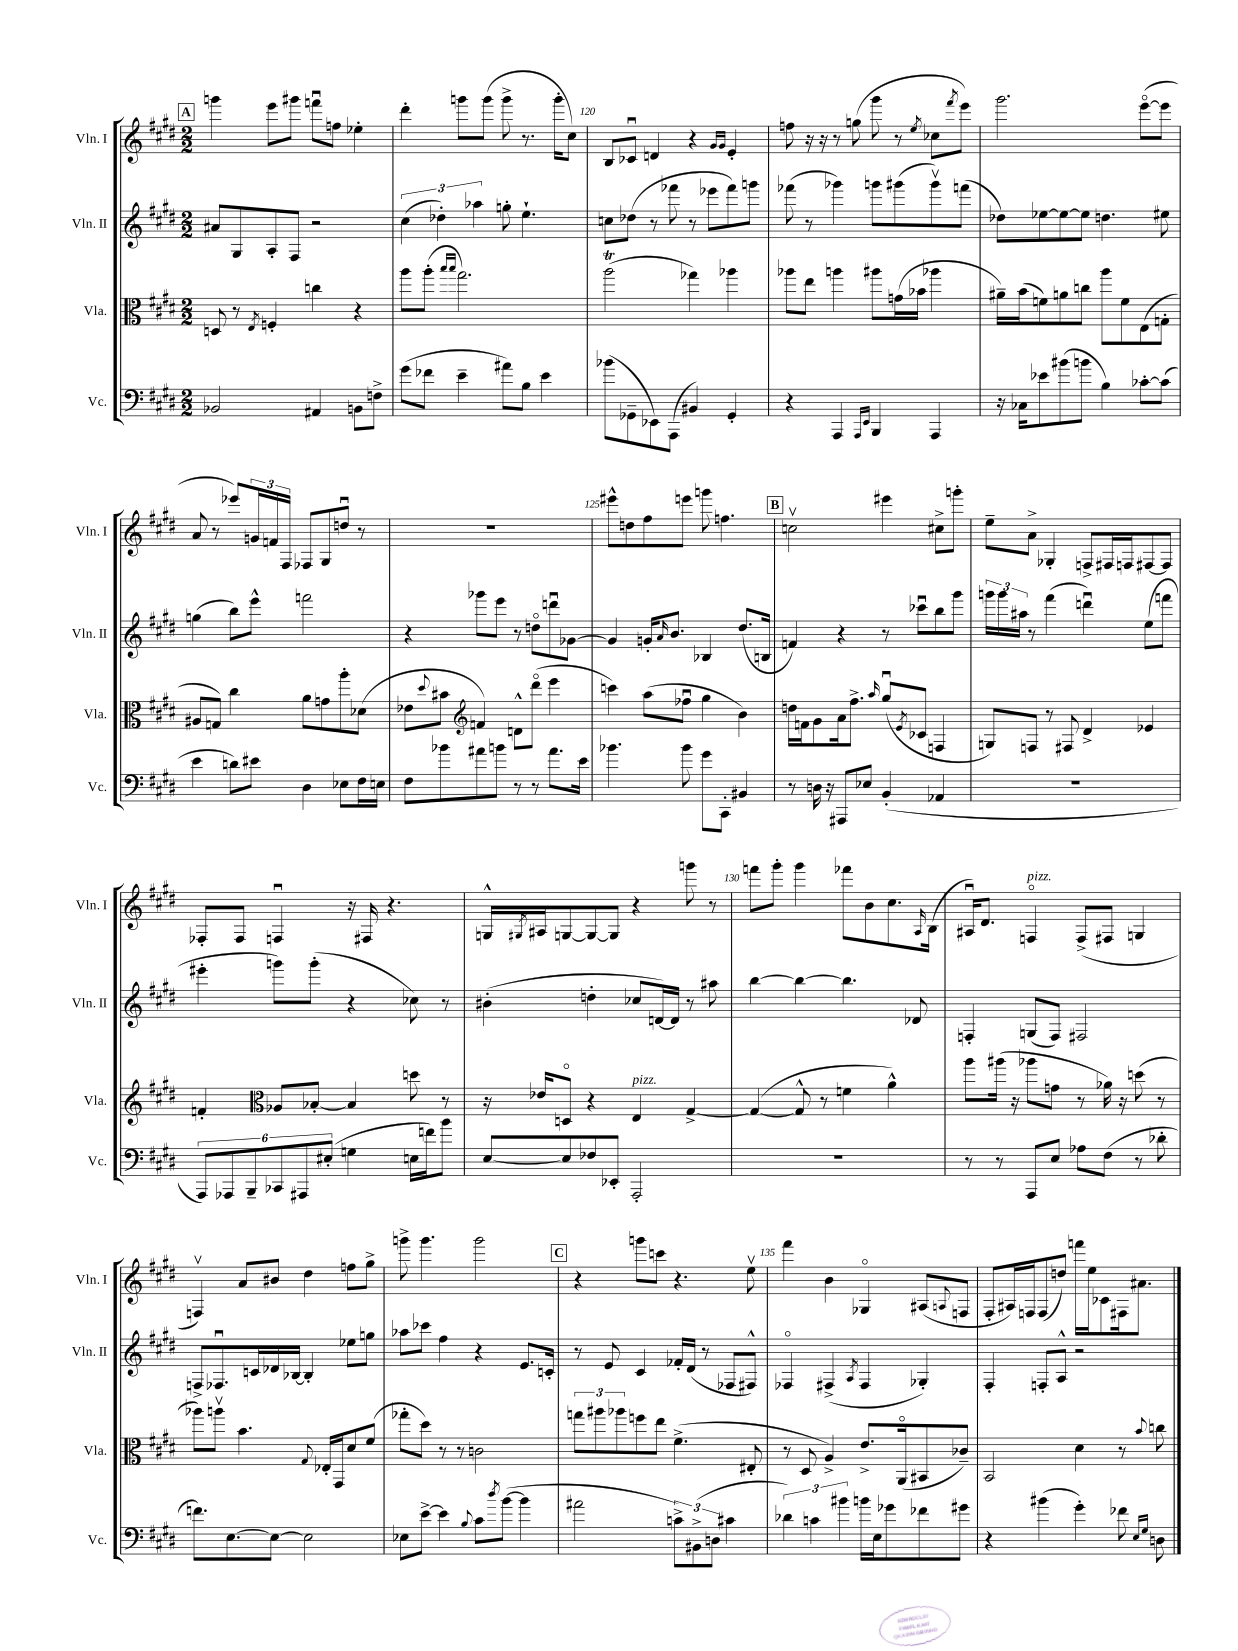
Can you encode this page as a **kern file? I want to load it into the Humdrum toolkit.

**kern	**kern	**kern	**kern
*part4	*part3	*part2	*part1
*staff4	*staff3	*staff2	*staff1
*I"Vc.	*I"Vla.	*I"Vln. II	*I"Vln. I
*I'Vc.	*I'Vla.	*I'Vln. II	*I'Vln. I
*clefF4	*clefC3	*clefG2	*clefG2
*k[f#c#g#d#]	*k[f#c#g#d#]	*k[f#c#g#d#]	*k[f#c#g#d#]
*M2/2	*M2/2	*M2/2	*M2/2
!!LO:REH:place=s1:t=A
=118	=118	=118	=118
2BB-X/	8Dn/	8a#X/L	4gggn\
.	8r	8G#/	.
.	8qE/	.	.
.	4Fn'/	8A'/	8eee\L
.	.	8F#/J	8ggg#X\J
4AA#X/	4ccn\	2r	8fffnu\L
.	.	.	8ffn\J
8BBn\L	4r	.	4ee-X'\
8Fn^\J	.	.	.
=119	=119	=119	=119
(8g#\L	8aa\L	(6cc#\	4ddd#'\
8f-X\J	(8aa'\J	.	.
.	.	6dd-X'\)	.
.	16qqbb/LL	.	.
.	16qqbb/JJ	.	.
4e~\	2.gg#\)	.	8gggn\L
.	.	6aa-X\	.
.	.	.	(8ggg\J
8a#X\L)	.	8ggn'\	8ggg^\
8B\J	.	4.ee`\	8.r
4e\	.	.	.
.	.	.	16ggg'\KL
.	.	.	8cc#\J)
=120	=120	=120	=120
(8b-X\L	(2aaT\	8ccn\L	8B/L
8GG-X~\	.	(8dd-X\J	8c-Xu/J
8EE-X\)	.	8r	4dn/
(8AAA\J	.	8fff-X\	.
4BB#X/)	4gg-X\)	8r	4r
.	.	8eee-X\L	.
.	.	.	16qqg#/LL
.	.	.	16qqg#/JJ
4GG-'/	4aa-X\	8fff-\)	4e'/
.	.	8gggn\J	.
=121	=121	=121	=121
4r	8aa-X\L	(8fff-X\	8ffn\
.	8ee\J	8r	16r
.	.	.	16r
4AAA/	4aan\	4ggg-X\)	8r
.	.	.	(8ggn\
16qqAAA/LL	.	.	.
16qqEE/JJ	.	.	.
4BBB/	8aa#X\L	8gggn\L	8ggg#\
.	(16gn\L	(8ggg#X\	8r
.	16b-X\JJ	.	.
.	.	.	8qee/
4AAA/	4aa-X\	8ggg#v\)	8cc-X\L
.	.	.	8qfff#/
.	.	(8fffn\J	8eee\J)
=122	=122	=122	=122
16r	16a#X~\LL)	8dd-X\L)	2.ggg#\
16C-X\KL	(16b\J	.	.
8e-X\	8fn\)	[8ee-X\	.
(8b#X\	8an\	8ee-\_	.
8bn\J	8ccn\J	8ee-\J]	.
4B\)	8aa\L	4.ddn\	.
.	8f\	.	.
[8c-X'\L	(8E\	.	([8eee\L
(8c-\J]	8Gn'\J	8ee#X\	8eee\J]
!!LO:LB:g=z
=123	=123	=123	=123
4e\	8A#X/L	(4ggn\	8a/
.	8Gn/J)	.	8r
8dn\L)	4cc#\	8bb\L)	8eee-X/L)
8e#X\J	.	8eee^^\J	24gn/L
.	.	.	24fn/
.	.	.	24F#/JJ
4D#\	8a\L	2fffn\	8F-X/L
.	8gn\	.	8G#/
8E-X\L	8aa'\	.	8ddnu/J
16F#\L	(8d-X\J	.	8r
16En\JJ	.	.	.
=124	=124	=124	=124
8F#\L	8e-X\L	4r	1r
.	8qqdd#/	.	.
8b-X\	8b#X\J	.	.
*	*clefG2	*	*
8a#X\	4fn/)	8ggg-X\L	.
8bn\J	.	8eee\J	.
8r	8dn^^\L	8r	.
8r	(8ddd#\J	8ddn\L	.
8.a#\L	4eee\	8dddnu\	.
.	.	[8g-X\J	.
16e\Jk	.	.	.
=125	=125	=125	=125
4.b-X\	4cccn\)	4g-/]	8eee#X^^\L
.	.	.	8ddn\
.	(8aa\L	16gn'/KL	8ff#\
.	.	16qqa/	.
.	.	8.b/J	.
8b-\	8ff-Xu\J	.	8eeen\J
8g#\L	4gg#\	4B-X/	8gggn\
8CC#'\J	.	.	4.ffn\
4BB#X/	4b\)	(8.dd#/L	.
.	.	16Bn/Jk	.
!!LO:REH:place=s1:t=B
=126	=126	=126	=126
8r	16ddn\LL	4fn/)	2ccnv\
.	16fn\J	.	.
16Dn\	8g#\	.	.
16r	.	.	.
8AAA#X/L	16a\k	4r	.
.	8.ff#^\J	.	.
8E-X/J	.	.	.
.	16qqaa/	.	.
(4BB'/	(8gg#u/L	8r	4eee#X\
.	8qe/	.	.
.	8c-X/J	8ccc-Xu\L	.
4AA-X/	4Fn/	8bb\	8cc#X^\L
.	.	8ggg#\J	8gggn'\J
=127	=127	=127	=127
1r	8Gn/L)	24gggn\LL	8ee~\L
.	.	24ggg\	.
.	.	24aa#X\JJ	.
.	8Fn/J	8r	8a^\J
.	8r	(4fff#\	4G-X'/
.	8F#X/	.	.
.	4d#^/	4dddnu\)	8Fn^/L
.	.	.	16F#X/L
.	.	.	16Fn/J
.	4e-X/	(8ee\L	[8F#X/
.	.	8fffn\J	8F#/J]
!!LO:LB:g=z
=128	=128	=128	=128
12AAA/L)	4fn'/	4eee#X'\	8F-X'/L
12AAA-X/	.	.	.
.	.	.	8F-/J
12BBB~/	.	.	.
*	*clefC3	*	*
12CC-X/	8A-X/L	8gggn\L)	4Fnu/
12AAA#X/	.	.	.
.	[8B-X'/J	(8ggg'\J	.
(12E#X'/J	.	.	.
4Gn\	4B-/]	4r	16r
.	.	.	16F#X/
.	.	.	4.r
16En\LL	8ddn\	8cc-X\)	.
16fn\J)	.	.	.
8b\J	8r	8r	.
=129	=129	=129	=129
[8E/L	16r	(4b#X'\	16Gn^^/LL
.	.	.	8qG#X/
.	16e-X/KL	.	16A#X/J
8E/]	8Dn/J	.	[8Gn/
8F-X/	4r	4ddn'\	8G/_
8EE-X'/J	.	.	8G/J]
!	!LO:TX:a:i:t=pizz.	!	!
2AAA'/	4E/	8cc-X/L	4r
.	.	[16dn/L)	.
.	.	16d/JJ]	.
.	[4G#^/	8r	8gggn\
.	.	8aa#X\	8r
=130	=130	=130	=130
1r	(4G#/_	[4bb\	8fffn\L
.	.	.	8ggg#'\J
.	8G#^^/]	4bb\_	4ggg#\
.	8r	.	.
.	4fn\	4.bb\]	8fff-X\L
.	.	.	8b\
.	4a^^\)	.	8.cc#\
.	.	8d-X/	.
.	.	.	16qqA/
.	.	.	(16B\Jk
=131	=131	=131	=131
8r	8aa\L	4Fn'/	16A#Xu/KL)
.	.	.	8.d#/J
8r	(16aa#X\Jk	.	.
.	16r	.	.
!	!	!	!LO:TX:a:i:t=pizz.
8AAA/L	8aa-X\L	(8Gn/L	4Fn/
8E/J	8gn\J	8F/J)	.
8A-X\L	8r	2F#X/	(8F^/L
(8F#\J	16a-X\)	.	8F#X/J
.	16r	.	.
8r	(8ddn\	.	4Gn/
8d-X'\	8r	.	.
!!LO:LB:g=z
=132	=132	=132	=132
8.fn\L)	8aa-X\L)	8Fn^/L	4Fnv/)
.	8aanv\J	8.F-Xu/	.
[8.E\	.	.	.
.	4.b\	.	8a/L
.	.	16cn/L	.
8E\J_	.	16d-X/	8b#X/J
.	.	[16B-X/JJ	.
2E\]	.	4B-'/]	4dd#\
.	8qqG#/	.	.
.	16E-X'/LL	.	.
.	16GG#/J	.	.
.	8d#/	8ee-X\L	8ffn\L
.	(8f#/J	8ggn\J	8gg#^\J
=133	=133	=133	=133
8E-X\L	8gg-X'\L	8aa-X\L	8gggn^\
[8e^\J	8dd#\J)	8ccc-X\J	4.ggg\
4e\]	8r	4ff#\	.
.	8r	.	.
8qqB/	.	.	.
8c#\L	2cn\	4r	2ggg\
8qdd#/	.	.	.
([8b\J	.	.	.
4b\]	.	8.e/L	.
.	.	16cn'/Jk	.
!!LO:REH:place=s1:t=C
=134	=134	=134	=134
2a#X\	12ggn\L	8r	4r
.	12aa#X\	.	.
.	.	8e/	.
.	12aa-X\	.	.
.	8ffn\	4c#/	8gggn\L
.	8ee\J	.	8cccn\J
12cn^\L)	(4.f#^\	16f-X'/LL	4.r
.	.	(16d#/JJ	.
(12BB#X^\	.	.	.
.	.	8r	.
12Dn\J	.	.	.
4c#X\	.	8F-X/L	.
.	8E#X'/	8F#X^^/J)	8eev\
=135	=135	=135	=135
6d-X\)	8r	4F-X/	4fff#\
.	8D#/	.	.
6cn\	.	.	.
.	4A^/)	(4F#X^/	4b\
6b#X\	.	.	.
.	.	8qA/	.
16bn\LL	8.e^/L	4F#/	4G-X/
16E\J	.	.	.
8g-X\	.	.	.
.	(16AA/k	.	.
8f-X\	8BB#X/	4G-X'/)	(8A#X/L
.	.	.	8qqAn/
8g#X\J	8c-X~/J)	.	8Fn/J
=136	=136	=136	=136
4r	2BB/	4F#'/	8F#'/L
.	.	.	16A#X/L)
.	.	.	16Fn/J
(4b#X\	.	8Fn'/L	(8F/
.	.	8A^^/J	8ddn/J)
4g#'\)	4d#\	2r	16fffn\LL
.	.	.	16ee\J
.	.	.	8c-X\
8f-X\	8r	.	16F#X\k
.	.	.	8.a#X\J
16qqE/LL	.	.	.
16qqG#/JJ	8qqb/	.	.
8Dn\	8ccn\	.	.
==	==	==	==
*-	*-	*-	*-
